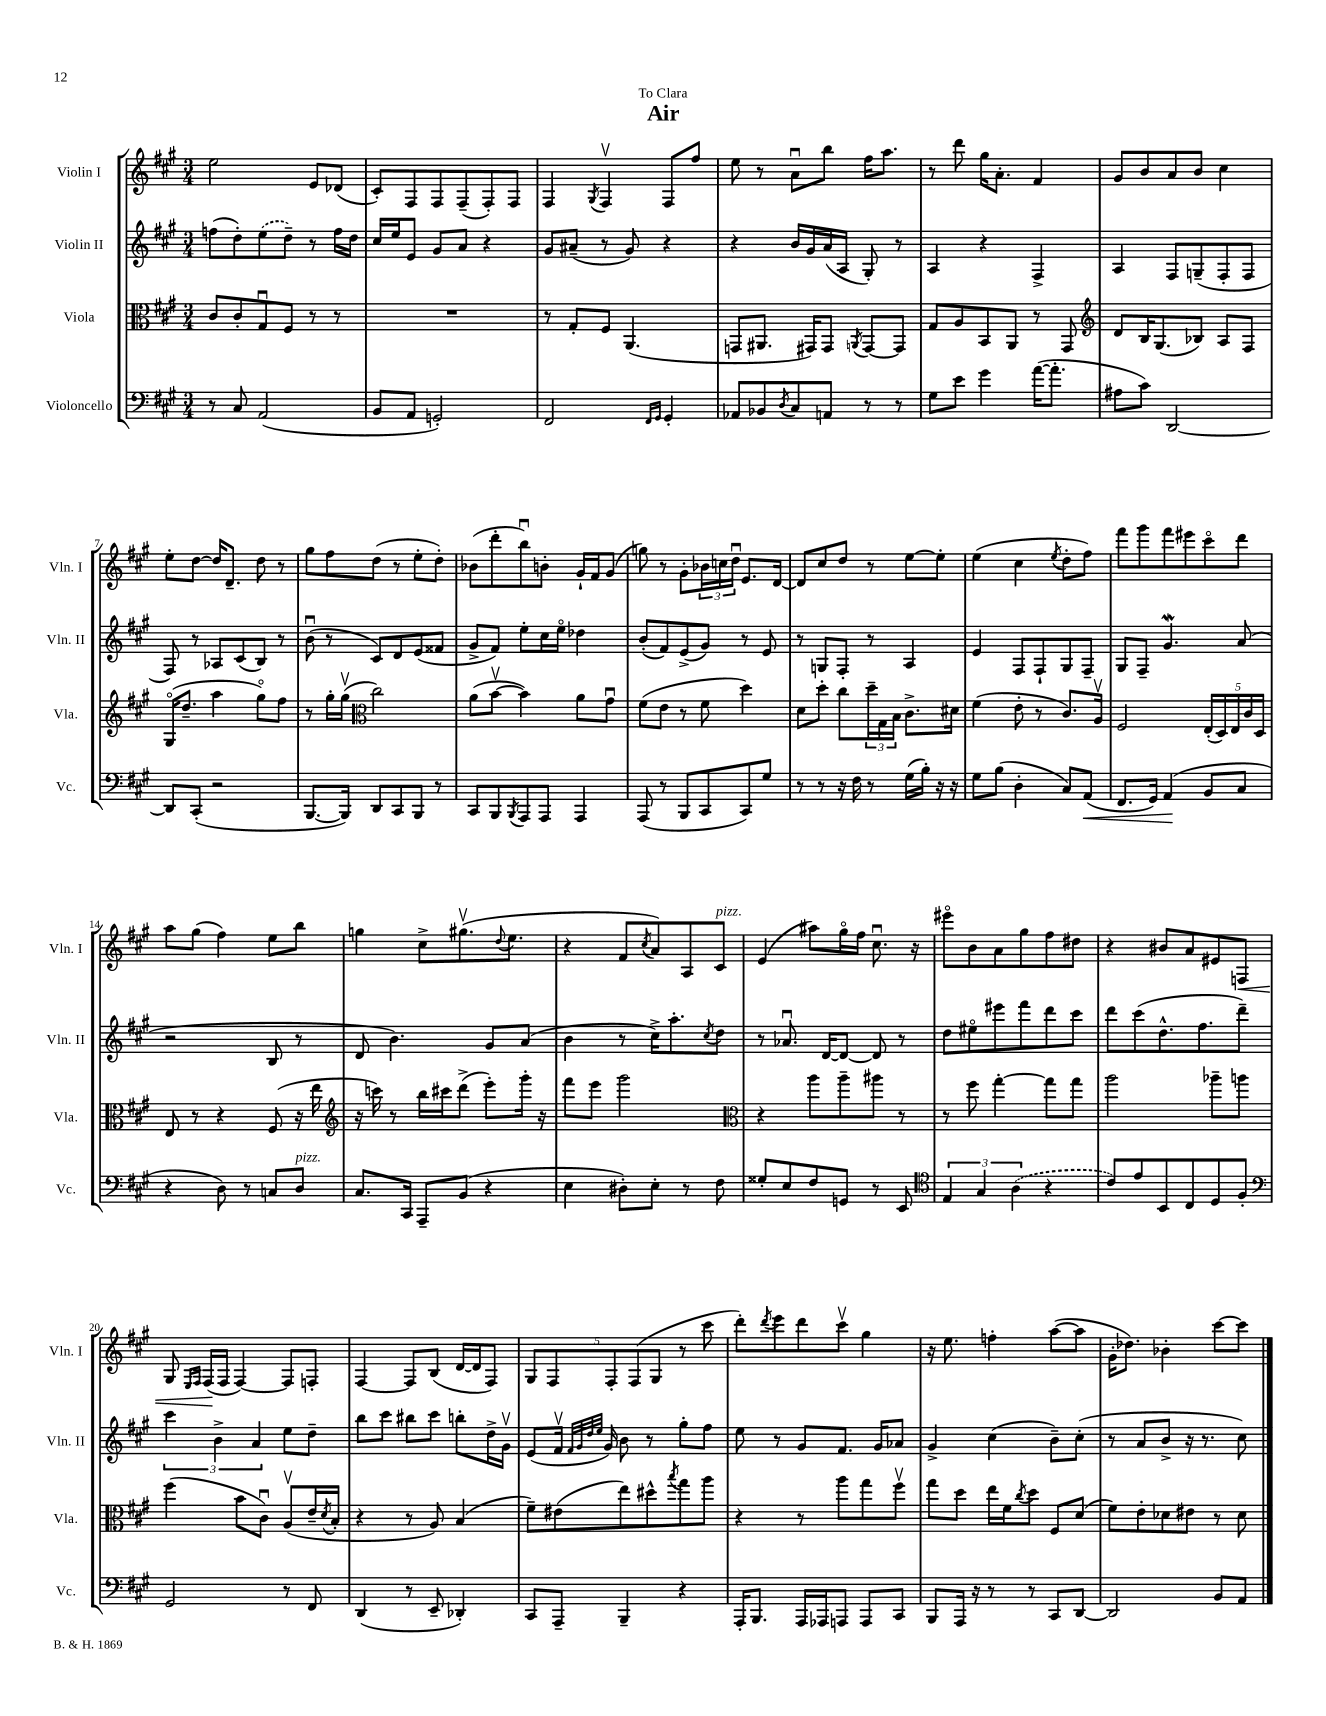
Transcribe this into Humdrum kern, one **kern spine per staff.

**kern	**dynam	**kern	**kern	**kern	**dynam
*part4	*part4	*part3	*part2	*part1	*part1
*staff4	*staff4	*staff3	*staff2	*staff1	*staff1
*I"Violoncello	*	*I"Viola	*I"Violin II	*I"Violin I	*
*I'Vc.	*	*I'Vla.	*I'Vln. II	*I'Vln. I	*
*clefF4	*	*clefC3	*clefG2	*clefG2	*
*k[f#c#g#]	*	*k[f#c#g#]	*k[f#c#g#]	*k[f#c#g#]	*
*M3/4	*	*M3/4	*M3/4	*M3/4	*
=1	=1	=1	=1	=1	=1
8r	.	8c#/L	(8ffn\L	2ee\	.
8C#/	.	8c#'/	8dd'\)	.	.
(2AA/	.	8G#u/	(8ee\	.	.
.	.	8F#/J	8dd~\J)	.	.
.	.	8r	8r	8e/L	.
.	.	8r	16ff\LL	(8d-X/J	.
.	.	.	16dd\JJ	.	.
=2	=2	=2	=2	=2	=2
8BB/L	.	2.r	16cc#/LL	8c#'/L)	.
.	.	.	16ee/J	.	.
8AA/J	.	.	8e/J	8F#/	.
2GGn'/)	.	.	8g#/L	8F#/	.
.	.	.	8a/J	(8F#~/	.
.	.	.	4r	8F#'/)	.
.	.	.	.	8F#/J	.
=3	=3	=3	=3	=3	=3
2FF#/	.	8r	8g#/L	4F#/	.
.	.	8G#'/L	(8a#X~/J	.	.
.	.	.	.	8qG#/	.
.	.	8F#/J	8r	4F#v/	.
.	.	(4.AA/	8g#/)	.	.
16qqFF#/LL	.	.	.	.	.
16qqGG#/JJ	.	.	.	.	.
4GG#'/	.	.	4r	8F#/L	.
.	.	.	.	8ff#/J	.
=4	=4	=4	=4	=4	=4
8AA-X/L	.	8GGn/L	4r	8ee\	.
8BB-X/	.	8.AA#X/J	.	8r	.
8qD/	.	.	.	.	.
8C#/	.	.	16b/LL	8au\L	.
.	.	16GG#X/KL)	16g#/	.	.
8AAn/J	.	8GG#/J	(16a/	8bb\J	.
.	.	.	16A/JJ	.	.
.	.	8qAAn/	.	.	.
8r	.	[8GG#/L	8G#'/)	16ff#\KL	.
.	.	.	.	8.aa\J	.
8r	.	8GG#/J]	8r	.	.
=5	=5	=5	=5	=5	=5
8G#\L	.	8G#/L	4A/	8r	.
8e\J	.	8A/	.	8ddd\	.
4g#\	.	8BB/	4r	16gg#\KL	.
.	.	.	.	8.a'\J	.
.	.	8AA/J	.	.	.
([16a\KL	.	8r	4F#^/	4f#/	.
8.a'\J]	.	.	.	.	.
.	.	8GG#/	.	.	.
=6	=6	=6	=6	=6	=6
*	*	*clefG2	*	*	*
8A#X\L	.	8d/L	4A/	8g#/L	.
8c#\J)	.	16B/K	.	8b/	.
.	.	(8.G#/	.	.	.
[2DD/	.	.	8F#/L	8a/	.
.	.	8B-X/J)	(8Gn~/	8b/J	.
.	.	8A/L	8F#'/	4cc#\	.
.	.	8F#/J	8F#/J	.	.
!!LO:LB:g=z
=7	=7	=7	=7	=7	=7
8DD/L]	.	(16G#/KL	8F#/)	8ee'\L	.
.	.	8.dd~/J	.	.	.
(8CC#'/J	.	.	8r	[8dd\J	.
2r	.	4aa\	8A-X/L	16dd/KL]	.
.	.	.	.	8.d~/J	.
.	.	.	(8c#/	.	.
.	.	8gg#\L)	8B/J)	8dd\	.
.	.	8ff#\J	8r	8r	.
=8	=8	=8	=8	=8	=8
[8.BBB/L	.	8r	(8bu\	8gg#\L	.
.	.	16gg#'\LL	8r	8ff#\	.
16BBB/Jk])	.	(16gg#v\JJ	.	.	.
*	*	*clefC3	*	*	*
8DD/L	.	2cc#\)	8c#/L)	(8dd\J	.
8CC#/	.	.	8d/	8r	.
8BBB/J	.	.	(8e/	8ee'\L	.
8r	.	.	8f##X/J	8dd'\J)	.
=9	=9	=9	=9	=9	=9
8CC#/L	.	(8a\L	8g#^/L	(8b-X\L	.
8BBB/	.	[8bv\J	8f#/J)	8ddd'\	.
8qBBB/	.	.	.	.	.
8AAA/	.	4b\])	8ee'\L	8bbu\)	.
8AAA/J	.	.	16cc#\L	8bn'\J	.
.	.	.	16ee\JJ	.	.
4AAA/	.	8a\L	4dd-X\	16g#`/LL	.
.	.	.	.	16f#/J	.
.	.	8g#u\J	.	(8g#/J	.
=10	=10	=10	=10	=10	=10
(8AAA/	.	(8f#\L	(8b'/L	8ggn\)	.
8r	.	8e\J	8f#/)	8r	.
8BBB/L	.	8r	(8e^/	8g#'\L	.
8CC#/	.	8f#\	8g#/J)	24b-X\L	.
.	.	.	.	24ccn\	.
.	.	.	.	24ddu\JJ	.
8CC#/)	.	4dd\)	8r	8.e/L	.
8G#/J	.	.	8e/	.	.
.	.	.	.	[16d/Jk	.
=11	=11	=11	=11	=11	=11
8r	.	8d\L	8r	8d/L]	.
8r	.	8dd'\J	8Gn/L	8cc#/	.
16r	.	8cc#\L	8F#'/J	8dd/J	.
16F#\	.	.	.	.	.
8r	.	24dd~\L	8r	8r	.
.	.	24G#\	.	.	.
.	.	24B\JJ	.	.	.
(16G#\LL	.	8.c#^\L	4A/	[8ee\L	.
16B'\JJ)	.	.	.	.	.
16r	.	.	.	8ee'\J]	.
16r	.	16d#X\Jk	.	.	.
=12	=12	=12	=12	=12	=12
8G#\L	.	(4f#\	4e/	(4ee\	.
(8B\J	.	.	.	.	.
4D'\	.	8e'\	8F#/L	4cc#\	.
.	.	8r	8F#`/	.	.
.	.	.	.	8qee/	.
8C#/L)	.	8.c#/L)	8G#/	8dd'\L	.
!	!LO:HP:b	!	!	!	!
(8AA/J	<	.	8F#~/J	8ff#\J)	.
.	.	16Av/Jk	.	.	.
=13	=13	=13	=13	=13	=13
8.FF#/L	.	2F#/	8G#/L	8fff#\L	.
.	.	.	8F#~/J	8ggg#\	.
16GG#/Jk)	.	.	.	.	.
(4AA/	.	.	4.g#W/	8fff#\	.
.	.	.	.	8eee#X\	.
8BB/L	[	(20E'/LL	.	8ccc#\	.
.	.	20D/)	.	.	.
.	.	20E/	.	.	.
8C#/J	.	.	(8a/	8ddd\J	.
.	.	20c#/	.	.	.
.	.	20D/JJ	.	.	.
!!LO:LB:g=z
=14	=14	=14	=14	=14	=14
4r	.	8E/	2r	8aa\L	.
.	.	8r	.	(8gg#\J	.
8D\)	.	4r	.	4ff#\)	.
8r	.	.	.	.	.
8Cn/L	.	(8F#/	8B/	8ee\L	.
!LO:TX:a:i:t=pizz.	!	!	!	!	!
8D/J	.	16r	8r	8bb\J	.
.	.	16ee\	.	.	.
=15	=15	=15	=15	=15	=15
*	*	*clefG2	*	*	*
8.C#/L	.	16r	8d/	4ggn\	.
.	.	16cccn\)	.	.	.
.	.	8r	4.b\)	.	.
16CC#/Jk	.	.	.	.	.
8AAA~/L	.	16bb\LL	.	8cc#^\L	.
.	.	16ccc#X\J	.	.	.
(8BB/J	.	(8ddd^\J	.	(8.gg#Xv\	.
4r	.	8eee'\L)	8g#/L	.	.
.	.	.	.	8qqdd/	.
.	.	.	.	8.ee\J	.
.	.	16ggg#'\Jk	(8a/J	.	.
.	.	16r	.	.	.
=16	=16	=16	=16	=16	=16
4E\	.	8fff#\L	4b\	4r	.
.	.	8eee\J	.	.	.
8D#X'\L)	.	2ggg#\	8r	8f#/L	.
.	.	.	.	8qcc#/	.
8E'\J	.	.	16cc#^\KL)	8a/)	.
.	.	.	8.aa'\	.	.
8r	.	.	.	8A/	.
.	.	.	8qcc#/	.	.
!	!	!	!	!LO:TX:a:i:t=pizz.	!
8F#\	.	.	8dd\J	8c#/J	.
=17	=17	=17	=17	=17	=17
*	*	*clefC3	*	*	*
8G##X'/L	.	4r	8r	(4e/	.
8E/	.	.	8.a-Xu/	.	.
8F#/	.	8aa\L	.	8aa#X\L)	.
.	.	.	[16d/KL	.	.
8GGn/J	.	8aa~\	8d/J_	16gg#\L	.
.	.	.	.	16ff#\JJ	.
8r	.	8aa#X\J	8d/]	8.cc#u\	.
8EE/	.	8r	8r	.	.
.	.	.	.	16r	.
=18	=18	=18	=18	=18	=18
*clefC4	*	*	*	*	*
6E/	.	8r	8dd\L	8eee#X\L	.
.	.	8ff#\	8ee#X\	8b\	.
6G#/	.	.	.	.	.
.	.	[4gg#'\	8eee#X\	8a\	.
(6A\	.	.	.	.	.
.	.	.	8fff#\	8gg#\	.
4r	.	8gg#\L]	8ddd\	8ff#\	.
.	.	8gg#\J	8ccc#\J	8dd#X\J	.
=19	=19	=19	=19	=19	=19
8c#/L)	.	2aa\	8ddd\L	4r	.
8e/	.	.	(8ccc#\	.	.
8BB/	.	.	8.dd^^\	8b#X/L	.
8C#/	.	.	.	8a/	.
.	.	.	8.ff#\	.	.
8D/	.	8aa-X~\L	.	8e#X/	.
!	!	!	!	!	!LO:HP:b
8F#'/J	.	8aan\J	8ddd~\J)	8Fn/J	<
!!LO:LB:g=z
=20	=20	=20	=20	=20	=20
*clefF4	*	*	*	*	*
2GG#/	.	(4ff#\	6ccc#\	8G#/	.
.	.	.	.	16qqE/LL	.
.	.	.	.	16qqF#/JJ	.
.	.	.	.	(16F#/LL	.
.	.	.	6b^\	.	.
.	.	.	.	16F#/JJ	[
.	.	8b\L	.	[4F#/)	.
.	.	.	6a/	.	.
.	.	8c#u\J)	.	.	.
8r	.	(8Av/L	8ee\L	8F#/L]	.
8FF#/	.	16e~/L	8dd~\J	8Fn'/J	.
.	.	8qd/	.	.	.
.	.	16B'/JJ	.	.	.
=21	=21	=21	=21	=21	=21
(4DD/	.	4r	8bb\L	[4F#/	.
.	.	.	8ccc#\J	.	.
8r	.	8r	8bb#X\L	8F#/L]	.
8EE~/	.	8A/)	8ccc#\J	(8B/J	.
4DD-X'/)	.	(4B/	8bbn'\L	[16d/LL	.
.	.	.	.	16d/J]	.
.	.	.	16dd^\L	8F#/J)	.
.	.	.	16g#v\JJ	.	.
=22	=22	=22	=22	=22	=22
8CC#/L	.	8f#~\L)	(8e/L	10G#/L	.
.	.	.	.	10F#/	.
8AAA~/J	.	(8e#X\	16f#v/Jk	.	.
.	.	.	32qqf#/LLL	.	.
.	.	.	32qqg#/	.	.
.	.	.	32qqdd/	.	.
.	.	.	32qqee/JJJ	.	.
.	.	.	16g#/)	.	.
.	.	.	.	10F#'/	.
4BBB~/	.	8ee\)	8b\	.	.
.	.	.	.	(10F#/	.
.	.	8dd#X^^\	8r	.	.
.	.	.	.	10G#/J	.
.	.	8qbb/	.	.	.
4r	.	8gg#\	8gg#'\L	8r	.
.	.	8aa\J	8ff#\J	8ccc#\	.
=23	=23	=23	=23	=23	=23
16AAA'/KL	.	4r	8ee\	8ddd'\L)	.
8.BBB/J	.	.	.	.	.
.	.	.	.	8qddd/	.
.	.	.	8r	8eee\	.
16AAA/LL	.	8r	8g#/L	8ddd\	.
16AAA-X/J	.	.	.	.	.
8AAAn/J	.	8aa\L	8.f#/J	8ccc#v\J	.
8AAA/L	.	8gg#\	.	4gg#\	.
.	.	.	16g#/KL	.	.
8CC#/J	.	8ff#v\J	8a-X/J	.	.
=24	=24	=24	=24	=24	=24
8BBB/L	.	8gg#\L	4g#^/	16r	.
.	.	.	.	8.ee\	.
16AAA/Jk	.	8dd\J	.	.	.
16r	.	.	.	.	.
8r	.	16ee\LL	(4cc#\	4ffn'\	.
.	.	16f#\J	.	.	.
.	.	8qcc#/	.	.	.
8r	.	8dd\J	.	.	.
8CC#/L	.	8F#/L	8b~\L)	([8aa\L	.
[8DD/J	.	(8d/J	(8cc#'\J	8aa\J]	.
=25	=25	=25	=25	=25	=25
2DD/]	.	8f#\L)	8r	16g#'\KL	.
.	.	.	.	8.dd-X\J)	.
.	.	8e'\	8a/L	.	.
.	.	8d-X\	8b^/J	4b-X'\	.
.	.	8e#X\J	16r	.	.
.	.	.	8.r	.	.
8BB/L	.	8r	.	[8ccc#\L	.
8AA/J	.	8d-\	8cc#\)	8ccc#\J]	.
==	==	==	==	==	==
*-	*-	*-	*-	*-	*-
